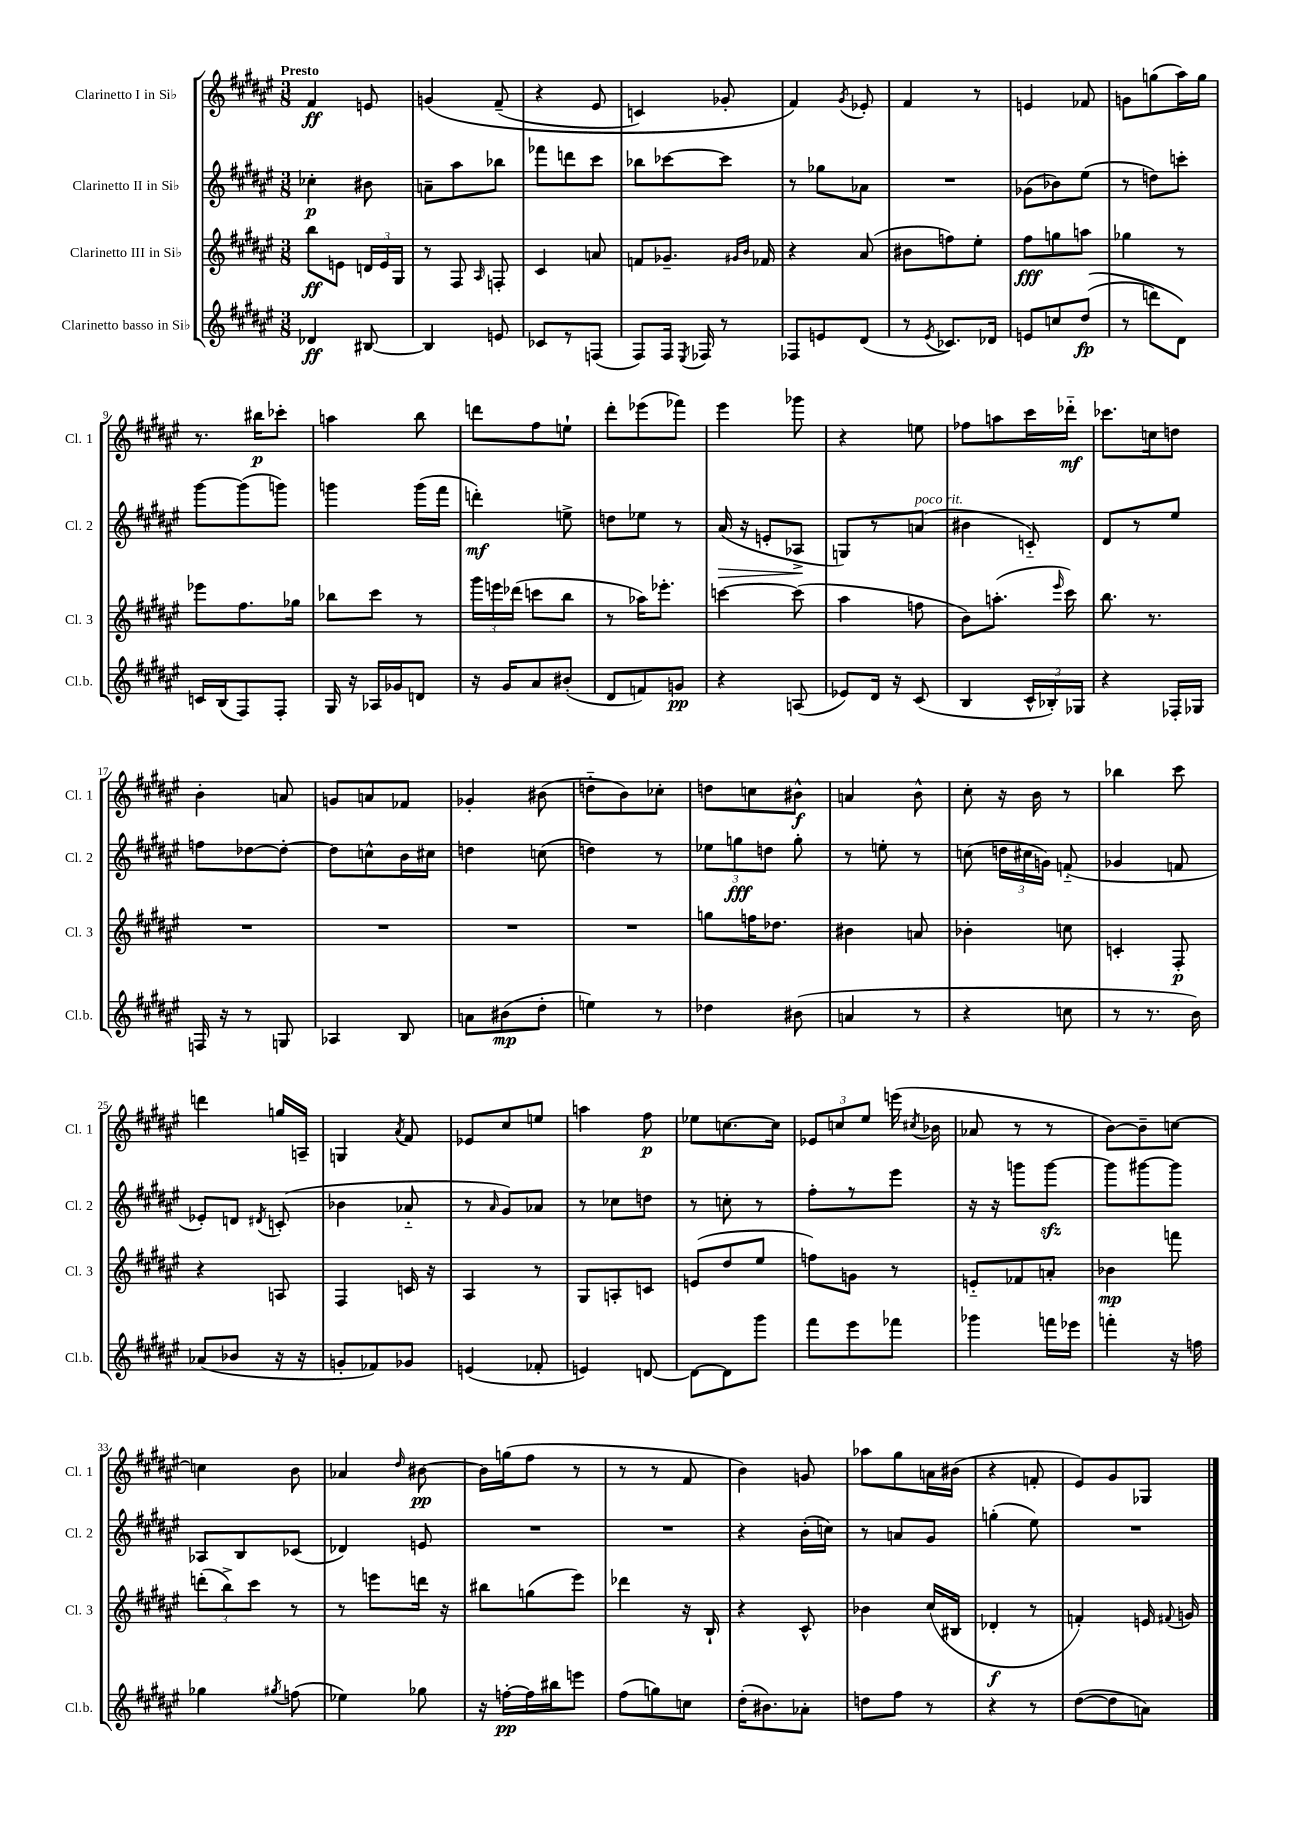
<<
\new StaffGroup <<
\new Staff = "s0" \with { instrumentName = "Clarinetto I in Sib" shortInstrumentName = "Cl. 1" } {
    \clef treble \key fis \major \numericTimeSignature \time 3/8 \tempo "Presto"
    \autoBeamOff fis'4\ff e'8 |
    g'4\( fis'8--( |
    r4 eis'8 |
    c'4) ges'8-. |
    fis'4\) \acciaccatura { gis'8 } ees'8-. |
    fis'4 r8 |
    e'4 fes'8 |
    g'8[ g''8( ais''16) g''16] |
    r8. bis''16[\p ces'''8]-. |
    a''4 b''8 |
    d'''8[ fis''8 e''8]-! |
    dis'''8[-. ees'''8( fes'''8]) |
    eis'''4 ges'''8 |
    r4 e''8 |
    fes''8[ a''8 cis'''16 des'''16]-_\mf |
    ces'''8.[ c''16 d''8] |
    b'4-. a'8 |
    g'8[ a'8 fes'8] |
    ges'4-. bis'8( |
    d''8[-_ b'8) ces''8]-. |
    d''8[ c''8 bis'8]-^\f |
    a'4 b'8-^ |
    cis''8-. r16 b'16 r8 |
    bes''4 cis'''8 |
    d'''4 g''16[ a16]-- |
    g4 \acciaccatura { ais'8 } fis'8 |
    ees'8[ cis''8 e''8] |
    a''4 fis''8\p |
    ees''8[ c''8.~ c''16] |
    \tuplet 3/2 { ees'8[ c''8 eis''8] } e'''16( \acciaccatura { cis''8 } bes'16 |
    aes'8 r8 r8 |
    b'8[~) b'8-- c''8]~ |
    c''4 b'8 |
    aes'4 \grace { dis''16 } bis'8~\pp |
    bis'16[ g''16( fis''8] r8 |
    r8 r8 fis'8 |
    b'4) g'8 |
    aes''8[ gis''8 a'16 bis'16]( |
    r4 f'8-. |
    eis'8[) gis'8 ges8] \bar "|." |
}
\new Staff = "s1" \with { instrumentName = "Clarinetto II in Sib" shortInstrumentName = "Cl. 2" } {
    \clef treble \key fis \major \numericTimeSignature \time 3/8
    \autoBeamOff ces''4-.\p bis'8 |
    a'8[-- ais''8 bes''8] |
    fes'''8[ d'''8 cis'''8] |
    bes''8[ ces'''8~ ces'''8] |
    r8 ges''8[ aes'8] |
    R4. |
    ges'8[( bes'8) eis''8]( |
    r8 d''8[) c'''8]-. |
    gis'''8[~ gis'''8( g'''8]) |
    g'''4 g'''16[( fis'''16] |
    d'''4-.\mf) e''8-> |
    d''8[ ees''8] r8 |
    ais'16\>( r16 e'8[-. aes8]->\! |
    g8[) r8 a'8]^\markup { \italic "poco rit." }( |
    bis'4 c'8-_) |
    dis'8[ r8 eis''8] |
    f''8[ des''8~ des''8]~-. |
    des''8[ c''8-^ b'16 cis''16] |
    d''4 c''8( |
    d''4) r8 |
    \tuplet 3/2 { ees''8[ g''8\fff d''8] } g''8-. |
    r8 e''8-. r8 |
    c''8( \tuplet 3/2 { d''16[ cis''16 g'16]) } f'8-_( |
    ges'4 f'8 |
    ees'8[-.) d'8] \acciaccatura { dis'8 } c'8-.( |
    bes'4 aes'8-_ |
    r8 \grace { ais'16 } gis'8[) aes'8] |
    r8 ces''8[ d''8] |
    r8 c''8-. r8 |
    fis''8[-. r8 eis'''8] |
    r16 r16 g'''8[ g'''8]~\sfz |
    g'''8[ gis'''8~ gis'''8] |
    aes8[ b8 ces'8]( |
    des'4) e'8 |
    R4. |
    R4. |
    r4 b'16[-.( c''16]) |
    r8 a'8[ gis'8] |
    g''4-.( eis''8) |
    R4. \bar "|." |
}
\new Staff = "s2" \with { instrumentName = "Clarinetto III in Sib" shortInstrumentName = "Cl. 3" } {
    \clef treble \key fis \major \numericTimeSignature \time 3/8
    \autoBeamOff b''8[\ff e'8] \tuplet 3/2 { d'16[ e'16 gis16] } |
    r8 fis8 \grace { ais16 } f8-. |
    cis'4 a'8 |
    f'8[ ges'8.]-- \grace { gis'16[ b'16] } fes'16 |
    r4 ais'8( |
    bis'8[ f''8) eis''8]-. |
    fis''8[\fff g''8 a''8] |
    ges''4 r8 |
    ees'''8[ fis''8. ges''16] |
    bes''8[ cis'''8] r8 |
    \tuplet 3/2 { gis'''16[ e'''16 des'''16]( } c'''8[ b''8] |
    r8 aes''16[) ees'''8.]-. |
    c'''4~ c'''8( |
    ais''4 f''8 |
    b'8[) a''8.]-.( \grace { eis'''16 } cis'''16) |
    b''8. r8. |
    R4. |
    R4. |
    R4. |
    R4. |
    g''8[ f''16 des''8.] |
    bis'4 a'8 |
    bes'4-. c''8 |
    c'4-. fis8-.\p |
    r4 a8 |
    fis4 c'16 r16 |
    ais4 r8 |
    gis8[ a8-. c'8] |
    e'8[( dis''8 eis''8] |
    f''8[) g'8] r8 |
    e'8[-_ fes'8 a'8]-. |
    bes'4\mp f'''8 |
    \tuplet 3/2 { d'''8[-.( b''8->) cis'''8] } r8 |
    r8 e'''8[ d'''16] r16 |
    bis''8[ g''8( eis'''8]) |
    des'''4 r16 b16-! |
    r4 cis'8-^ |
    bes'4 cis''16[( bis16] |
    des'4-.\f r8 |
    f'4-.) e'16 \appoggiatura { fis'8 } g'16 \bar "|." |
}
\new Staff = "s3" \with { instrumentName = "Clarinetto basso in Sib" shortInstrumentName = "Cl.b." } {
    \clef treble \key fis \major \numericTimeSignature \time 3/8
    \autoBeamOff des'4\ff bis8~ |
    bis4 e'8 |
    ces'8[ r8 f8]( |
    fis8[) fis16] \acciaccatura { eis8 } fes16 r8 |
    fes8[ e'8 dis'8]( |
    r8 \acciaccatura { eis'8 } ces'8.[) des'16] |
    e'8[ c''8 dis''8]\fp(\( |
    r8 d'''8[) dis'8]\) |
    c'16[ b16( fis8) fis8]-. |
    gis16 r16 aes16[ ges'16 d'8] |
    r16 gis'16[ ais'8 bis'8]-.( |
    dis'8[ f'8) g'8]\pp |
    r4 a8( |
    ees'8[) dis'16] r16 cis'8( |
    b4 \tuplet 3/2 { cis'16[-^ bes16-.) ges16] } |
    r4 fes16[-. ges16] |
    f16 r16 r8 g8 |
    aes4 b8 |
    a'8[ bis'8\mp( dis''8]-. |
    e''4) r8 |
    des''4 bis'8( |
    a'4 r8 |
    r4 c''8 |
    r8 r8. b'16) |
    aes'8[( bes'8] r16 r16 |
    g'8[-. fes'8) ges'8] |
    e'4( fes'8-. |
    e'4) d'8~ |
    d'8[~ d'8 gis'''8] |
    fis'''8[ eis'''8 fes'''8] |
    ges'''4 f'''16[ ees'''16] |
    f'''4-. r16 f''16 |
    ges''4 \acciaccatura { gis''8 } f''8( |
    ees''4) ges''8 |
    r16 f''16[~-.\pp f''16 bis''16 e'''8] |
    fis''8[( g''8) c''8] |
    dis''16[-.( bis'8.) aes'8]-. |
    d''8[ fis''8] r8 |
    r4 r8 |
    dis''8[~( dis''8 a'8]) \bar "|." |
}
>>
>>
